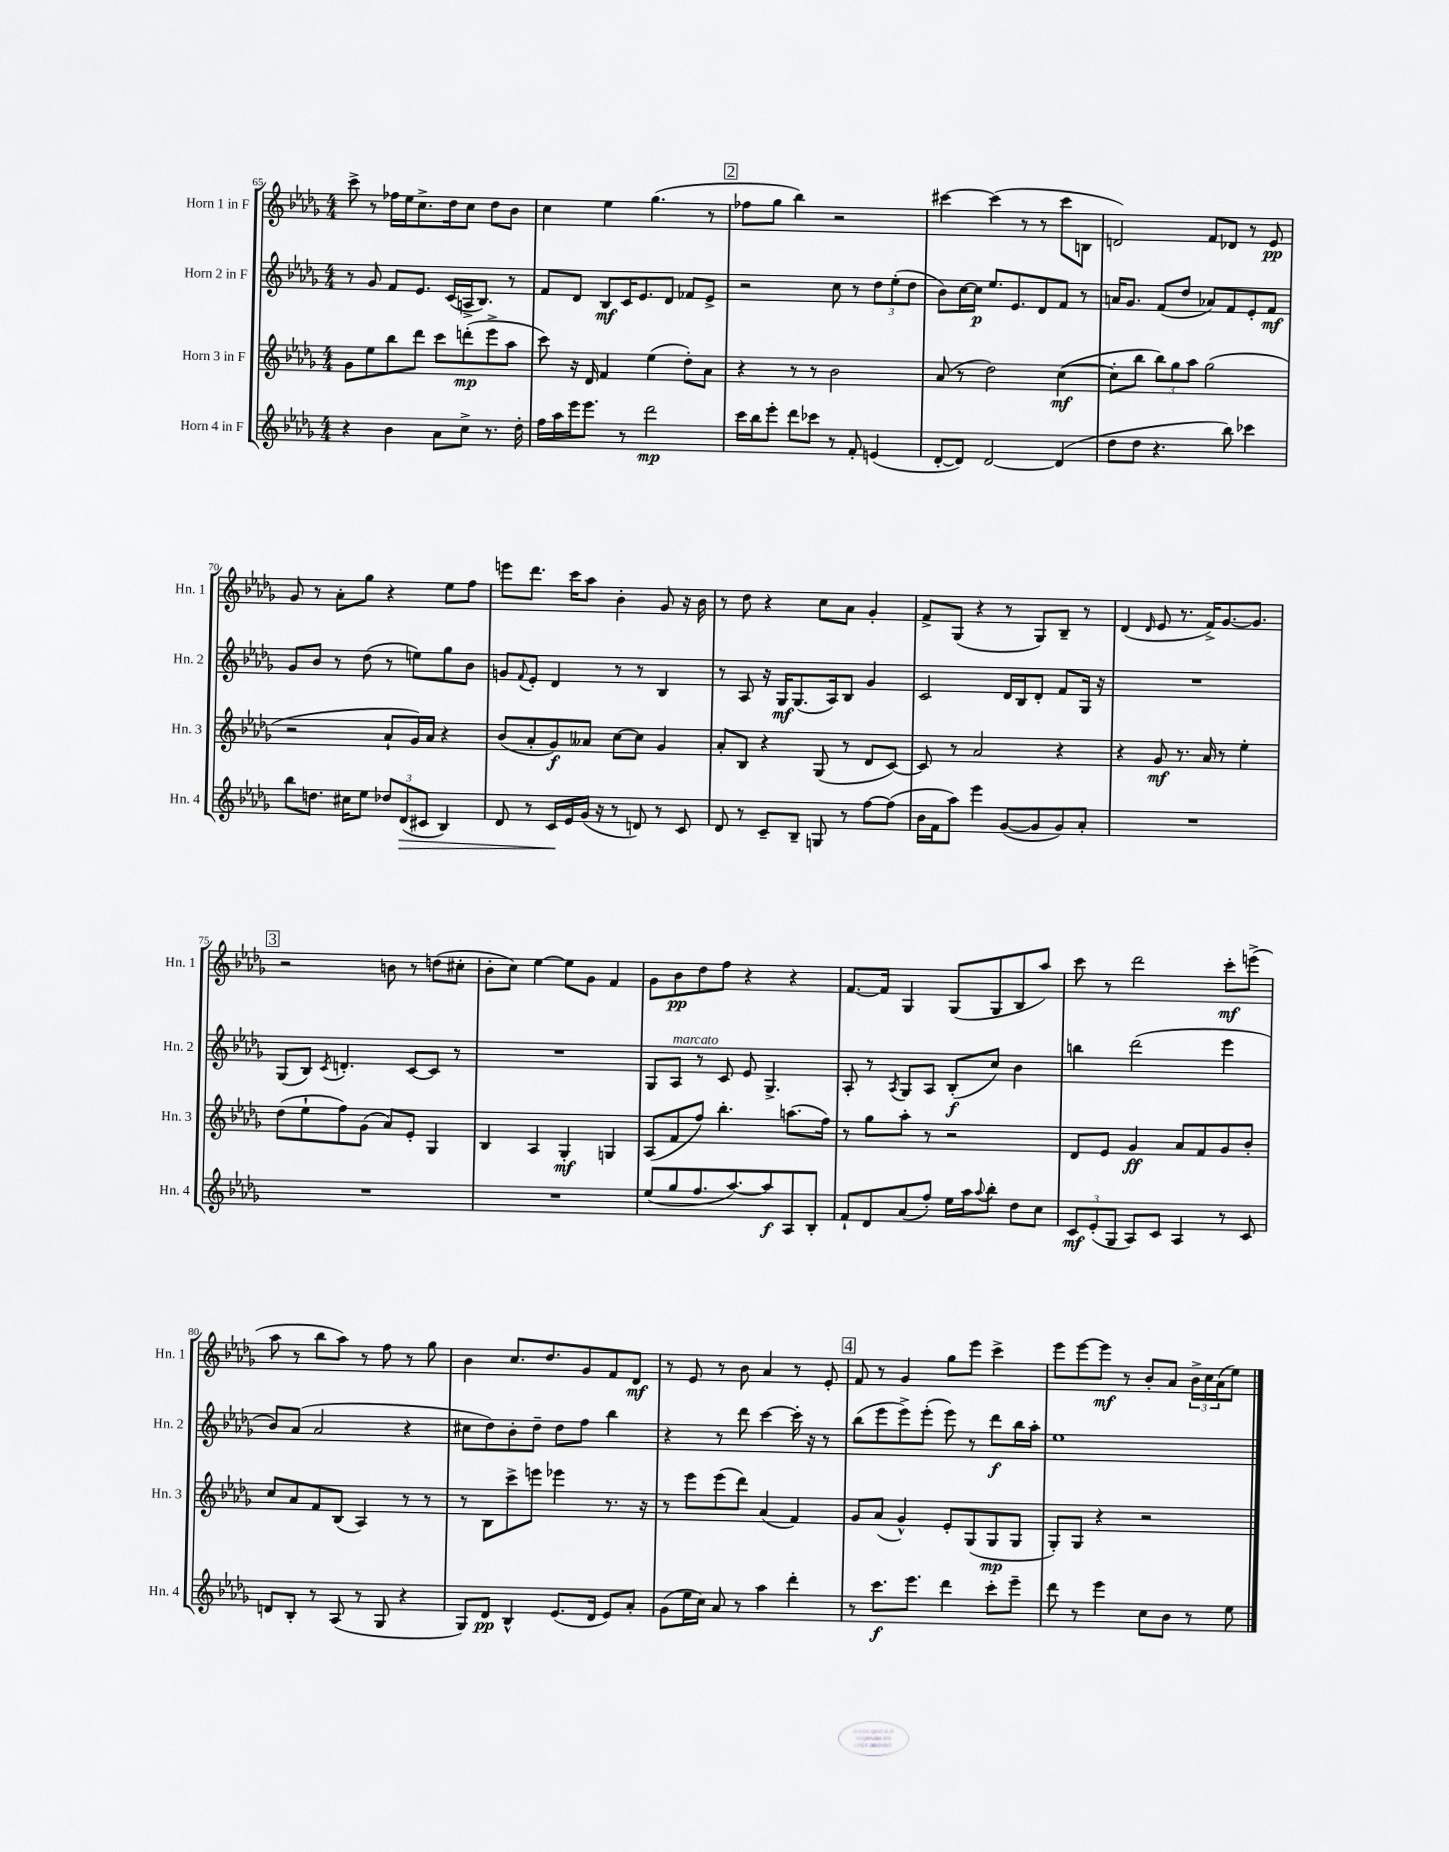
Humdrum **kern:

**kern	**dynam	**kern	**dynam	**kern	**dynam	**kern	**dynam
*part4	*part4	*part3	*part3	*part2	*part2	*part1	*part1
*staff4	*staff4	*staff3	*staff3	*staff2	*staff2	*staff1	*staff1
*I"Horn 4 in F	*	*I"Horn 3 in F	*	*I"Horn 2 in F	*	*I"Horn 1 in F	*
*I'Hn. 4	*	*I'Hn. 3	*	*I'Hn. 2	*	*I'Hn. 1	*
*clefG2	*	*clefG2	*	*clefG2	*	*clefG2	*
*k[b-e-a-d-g-]	*	*k[b-e-a-d-g-]	*	*k[b-e-a-d-g-]	*	*k[b-e-a-d-g-]	*
*M4/4	*	*M4/4	*	*M4/4	*	*M4/4	*
=65	=65	=65	=65	=65	=65	=65	=65
4r	.	8g-\L	.	8r	.	8ccc^\	.
.	.	8ee-\	.	8g-/	.	8r	.
4b-\	.	8bb-\	.	8f/L	.	16ff-X\LL	.
.	.	.	.	.	.	16ee-\J	.
.	.	8ddd-\J	.	8.e-/J	.	8.cc^\	.
8a-\L	.	8ccc\L	.	.	.	.	.
.	.	.	.	(16c/LL	.	16dd-\k	.
8cc^\J	.	(8dddn'\	mp	16An^/J	.	8cc\J	.
.	.	.	.	8.B-/J)	.	.	.
8.r	.	8eee-^\	.	.	.	8dd-\L	.
.	.	8aa-\J	.	8r	.	8b-\J	.
16dd-'\	.	.	.	.	.	.	.
=66	=66	=66	=66	=66	=66	=66	=66
16ff\LL	.	8ccc\)	.	8f/L	.	4cc\	.
16aa-\	.	.	.	.	.	.	.
16eee-\J	.	16r	.	8d-/J	.	.	.
8.eee-\J	.	16d-/	.	.	.	.	.
.	.	4f/	.	8B-/L	mf	4ee-\	.
8r	.	.	.	16c/K	.	.	.
.	.	.	.	8.e-/	.	.	.
2ddd-\	mp	(4ee-\	.	.	.	(4.gg-\	.
.	.	.	.	8d-/J	.	.	.
.	.	8dd-'\L)	.	8f-X/L	.	.	.
.	.	8a-\J	.	8e-^/J	.	8r	.
!!LO:REH:place=s1:t=2
=67	=67	=67	=67	=67	=67	=67	=67
16ccc\LL	.	4r	.	2r	.	8ff-X\L	.
16bb-\J	.	.	.	.	.	.	.
8eee-'\J	.	.	.	.	.	8gg-\J	.
8ddd-\L	.	8r	.	.	.	4bb-\)	.
8ccc-X\J	.	8r	.	.	.	.	.
8r	.	2b-\	.	8cc\	.	2r	.
8f'/	.	.	.	8r	.	.	.
(4en/	.	.	.	12dd-\L	.	.	.
.	.	.	.	(12ee-'\	.	.	.
.	.	.	.	12dd-\J	.	.	.
=68	=68	=68	=68	=68	=68	=68	=68
[8d-'/L	.	(8a-/	.	8b-\L)	.	[4ccc#X\	.
8d-/J])	.	8r	.	[16cc\L	.	.	.
.	.	.	.	16cc\JJ]	p	.	.
[2d-/	.	2dd-\)	.	8.ee-/L	.	(4ccc#\]	.
.	.	.	.	8.e-/	.	.	.
.	.	.	.	.	.	8r	.
.	.	.	.	8d-/	.	8r	.
(4d-/]	.	([4cc\	mf	8f/J	.	8ccc#\L	.
.	.	.	.	8r	.	8Bn\J	.
=69	=69	=69	=69	=69	=69	=69	=69
8dd-\L	.	8cc'\L]	.	16an/KL	.	2dn/)	.
.	.	.	.	8.g-/J	.	.	.
8dd-\J	.	8bb-\J	.	.	.	.	.
4.r	.	12bb-\L)	.	(8f/L	.	.	.
.	.	12gg-\	.	.	.	.	.
.	.	.	.	8dd-/J	.	.	.
.	.	12aa-\J	.	.	.	.	.
.	.	(2gg-\	.	8a-X/L)	.	8f/L	.
8bb-\)	.	.	.	8f/	.	8d-X/J	.
4ccc-X\	.	.	.	8e-'/	.	8r	.
.	.	.	.	8f/J	mf	8e-/	pp
!!LO:LB:g=z
=70	=70	=70	=70	=70	=70	=70	=70
8bb-\L	.	2r	.	8g-/L	.	8g-/	.
8.ddn\J	.	.	.	8b-/J	.	8r	.
.	.	.	.	8r	.	8a-'\L	.
16cc#X\KL	.	.	.	.	.	.	.
8ee-\J	.	.	.	(8dd-\	.	8gg-\J	.
12dd-X/L	.	8a-`/L	.	8r	.	4r	.
!	!LO:HP:b	!	!	!	!	!	!
(12d-/	>	.	.	.	.	.	.
.	.	16g-/L)	.	8een\L)	.	.	.
12c#X/J	.	.	.	.	.	.	.
.	.	16a-/JJ	.	.	.	.	.
4B-/)	.	4r	.	8gg-\	.	8ee-\L	.
.	.	.	.	8b-\J	.	8ff\J	.
=71	=71	=71	=71	=71	=71	=71	=71
8d-/	.	(8b-/L	.	8gn/L	.	8eeen\L	.
.	.	.	.	8qqf/	.	.	.
8r	.	8a-'/	.	8e-'/J	.	8.ddd-\J	.
16c/LL	.	8g-/)	f	4d-/	.	.	.
16e-/	]	.	.	.	.	16ccc\KL	.
(16g-/JJ	.	8a--X/J	.	.	.	8aa-\J	.
16r	.	.	.	.	.	.	.
8r	.	[8cc\L	.	8r	.	4b-'\	.
8dn/)	.	8cc\J]	.	8r	.	.	.
8r	.	4g-/	.	4B-/	.	8g-/	.
8c/	.	.	.	.	.	16r	.
.	.	.	.	.	.	16b-\	.
=72	=72	=72	=72	=72	=72	=72	=72
8d-/	.	8a-'/L	.	8r	.	8r	.
8r	.	8B-/J	.	8A-/	.	8dd-\	.
8c~/L	.	4r	.	16r	.	4r	.
.	.	.	.	16G-/KL	mf	.	.
8B-~/J	.	.	.	(8.G-/	.	.	.
8Gn/	.	(8G-/	.	.	.	8cc\L	.
.	.	.	.	16A-/k)	.	.	.
8r	.	8r	.	8B-/J	.	8a-\J	.
[8ff\L	.	8d-/L	.	4g-/	.	4g-'/	.
(8ff\J]	.	[8c/J)	.	.	.	.	.
=73	=73	=73	=73	=73	=73	=73	=73
16b-\LL	.	8c/]	.	2c/	.	8f^/L	.
16f\J	.	.	.	.	.	.	.
8aa-\J)	.	8r	.	.	.	(8G-/J	.
4eee-\	.	2a-/	.	.	.	4r	.
([8g-/L	.	.	.	16d-/LL	.	8r	.
.	.	.	.	16B-/J	.	.	.
8g-/]	.	.	.	8d-'/J	.	8G-/L)	.
8g-/)	.	4r	.	8f/L	.	8B-~/J	.
8a-'/J	.	.	.	16G-/Jk	.	8r	.
.	.	.	.	16r	.	.	.
=74	=74	=74	=74	=74	=74	=74	=74
1r	.	4r	.	1r	.	(4d-/	.
.	.	.	.	.	.	16qqd-/	.
.	.	8g-/	mf	.	.	8e-/	.
.	.	8.r	.	.	.	8.r	.
.	.	16a-/	.	.	.	16f^/KL)	.
.	.	8r	.	.	.	[8.g-/	.
.	.	4ee-'\	.	.	.	.	.
.	.	.	.	.	.	8.g-/J]	.
!!LO:LB:g=z
!!LO:REH:place=s1:t=3
=75	=75	=75	=75	=75	=75	=75	=75
1r	.	(8dd-\L	.	(8G-/L	.	2r	.
.	.	8ee-`\	.	8B-/J)	.	.	.
.	.	.	.	8qc/	.	.	.
.	.	8ff\)	.	4.dn'/	.	.	.
.	.	(8g-\J	.	.	.	.	.
.	.	8a-/L)	.	.	.	8bn\	.
.	.	8e-'/J	.	[8c/L	.	8r	.
.	.	4G-/	.	8c/J]	.	(8ddn\L	.
.	.	.	.	8r	.	8cc#X'\J	.
=76	=76	=76	=76	=76	=76	=76	=76
1r	.	4B-/	.	1r	.	8b-'\L	.
.	.	.	.	.	.	8cc\J)	.
.	.	4A-/	.	.	.	[4ee-\	.
.	.	4G-'/	mf	.	.	8ee-\L]	.
.	.	.	.	.	.	8g-\J	.
.	.	4Gn/	.	.	.	4f/	.
=77	=77	=77	=77	=77	=77	=77	=77
(8ee-/L	.	(8A-/L	.	8G-/L	.	8g-\L	.
!	!	!	!	!LO:TX:a:i:t=marcato	!	!	!
8gg-/	.	8f/	.	8A-/J	.	8b-\	pp
8.ff/	.	8ff/J)	.	8r	.	8dd-\	.
.	.	4.bb-'\	.	8c/	.	8ff\J	.
[8.aa-/)	.	.	.	.	.	.	.
.	.	.	.	8e-/	.	4r	.
8aa-/]	f	.	.	4.G-^/	.	.	.
8A-/	.	(8.aan\L	.	.	.	4r	.
8B-'/J	.	.	.	.	.	.	.
.	.	16ff\Jk)	.	.	.	.	.
=78	=78	=78	=78	=78	=78	=78	=78
8f`/L	.	8r	.	8A-'/	.	[8.f/L	.
8d-/	.	8gg-\L	.	8r	.	.	.
.	.	.	.	.	.	16f/Jk]	.
.	.	.	.	8qA-/	.	.	.
(8a-/	.	8aa-'\J	.	8G-/L	.	4G-/	.
8ff'/J)	.	8r	.	8A-/J	.	.	.
16ee-\LL	.	2r	.	(8B-'/L	f	(8G-/L	.
16aa-\J	.	.	.	.	.	.	.
8qqaa-/	.	.	.	.	.	.	.
8bb-'\J	.	.	.	8cc/J)	.	8G-/	.
8dd-\L	.	.	.	4b-\	.	8B-/	.
8cc\J	.	.	.	.	.	8aa-/J)	.
=79	=79	=79	=79	=79	=79	=79	=79
12c/L	mf	8d-/L	.	4bbn\	.	8ccc\	.
(12e-'/	.	.	.	.	.	.	.
.	.	8e-/J	.	.	.	8r	.
12G-/J	.	.	.	.	.	.	.
8A-/L)	.	4g-/	ff	(2ddd-\	.	2ddd-\	.
8c/J	.	.	.	.	.	.	.
4A-/	.	8a-/L	.	.	.	.	.
.	.	8f/	.	.	.	.	.
8r	.	8g-/	.	4eee-\	.	8ccc'\L	mf
8c/	.	8b-'/J	.	.	.	(8eeen^\J	.
!!LO:LB:g=z
=80	=80	=80	=80	=80	=80	=80	=80
8dn/L	.	8cc/L	.	8b-/L)	.	8aa-\	.
8B-'/J	.	8a-/	.	(8a-/J	.	8r	.
8r	.	8f/	.	2a-/	.	8bb-\L	.
(8A-/	.	(8B-/J	.	.	.	8aa-\J)	.
8r	.	4A-/)	.	.	.	8r	.
8G-/	.	.	.	.	.	8ff\	.
4r	.	8r	.	4r	.	8r	.
.	.	8r	.	.	.	8gg-\	.
=81	=81	=81	=81	=81	=81	=81	=81
8G-/L)	.	8r	.	8cc#X\L	.	4b-\	.
8d-/J	pp	8B-\L	.	8dd-\)	.	.	.
4B-^^/	.	8ccc^\	.	8b-'\	.	8.cc/L	.
.	.	8eeen\J	.	8dd-~\J	.	.	.
.	.	.	.	.	.	8.dd-/	.
(8.e-/L	.	4eee-X\	.	8dd-\L	.	.	.
.	.	.	.	8ff\J	.	8g-/	.
16d-/Jk	.	.	.	.	.	.	.
8e-/L)	.	8.r	.	4bb-\	.	8f/	.
8a-'/J	.	.	.	.	.	8d-/J	mf
.	.	16r	.	.	.	.	.
=82	=82	=82	=82	=82	=82	=82	=82
(8g-\L	.	8r	.	4r	.	8r	.
16ee-\L	.	8eee-\L	.	.	.	8e-/	.
16cc\JJ)	.	.	.	.	.	.	.
8a-/	.	(8eee-\	.	8r	.	8r	.
8r	.	8ddd-\J)	.	8ddd-\	.	8b-\	.
4aa-\	.	(4a-/	.	[4ccc\	.	4a-/	.
4ddd-'\	.	4f/)	.	16ccc'\]	.	8r	.
.	.	.	.	16r	.	.	.
.	.	.	.	8r	.	8e-'/	.
!!LO:REH:place=s1:t=4
=83	=83	=83	=83	=83	=83	=83	=83
8r	.	8g-/L	.	(8bb-\L	.	8f/	.
8.ccc\L	f	(8a-/J	.	8eee-\	.	8r	.
.	.	4g-^^/)	.	8eee-^\)	.	4g-/	.
8.eee-\J	.	.	.	.	.	.	.
.	.	.	.	(8eee-'\J	.	.	.
4ddd-\	.	8e-'/L	.	8eee-\)	.	8gg-\L	.
.	.	(8G-/	.	8r	.	8eee-\J	.
8ccc'\L	.	8G-/	mp	8ddd-\L	f	4ccc^\	.
8eee-~\J	.	8G-/J	.	16bb-\L	.	.	.
.	.	.	.	16aa-'\JJ	.	.	.
=84	=84	=84	=84	=84	=84	=84	=84
8ddd-\	.	8G-'/L)	.	1ee-	.	8eee-\L	.
8r	.	8G-/J	.	.	.	[8eee-\	.
4eee-\	.	4r	.	.	.	8eee-\J]	mf
.	.	.	.	.	.	8r	.
8cc\L	.	2r	.	.	.	8b-'/L	.
8b-\J	.	.	.	.	.	8a-/J	.
8r	.	.	.	.	.	24b-^\LL	.
.	.	.	.	.	.	24cc\	.
.	.	.	.	.	.	(24a-\J	.
8ee-\	.	.	.	.	.	8ee-\J)	.
==	==	==	==	==	==	==	==
*-	*-	*-	*-	*-	*-	*-	*-
